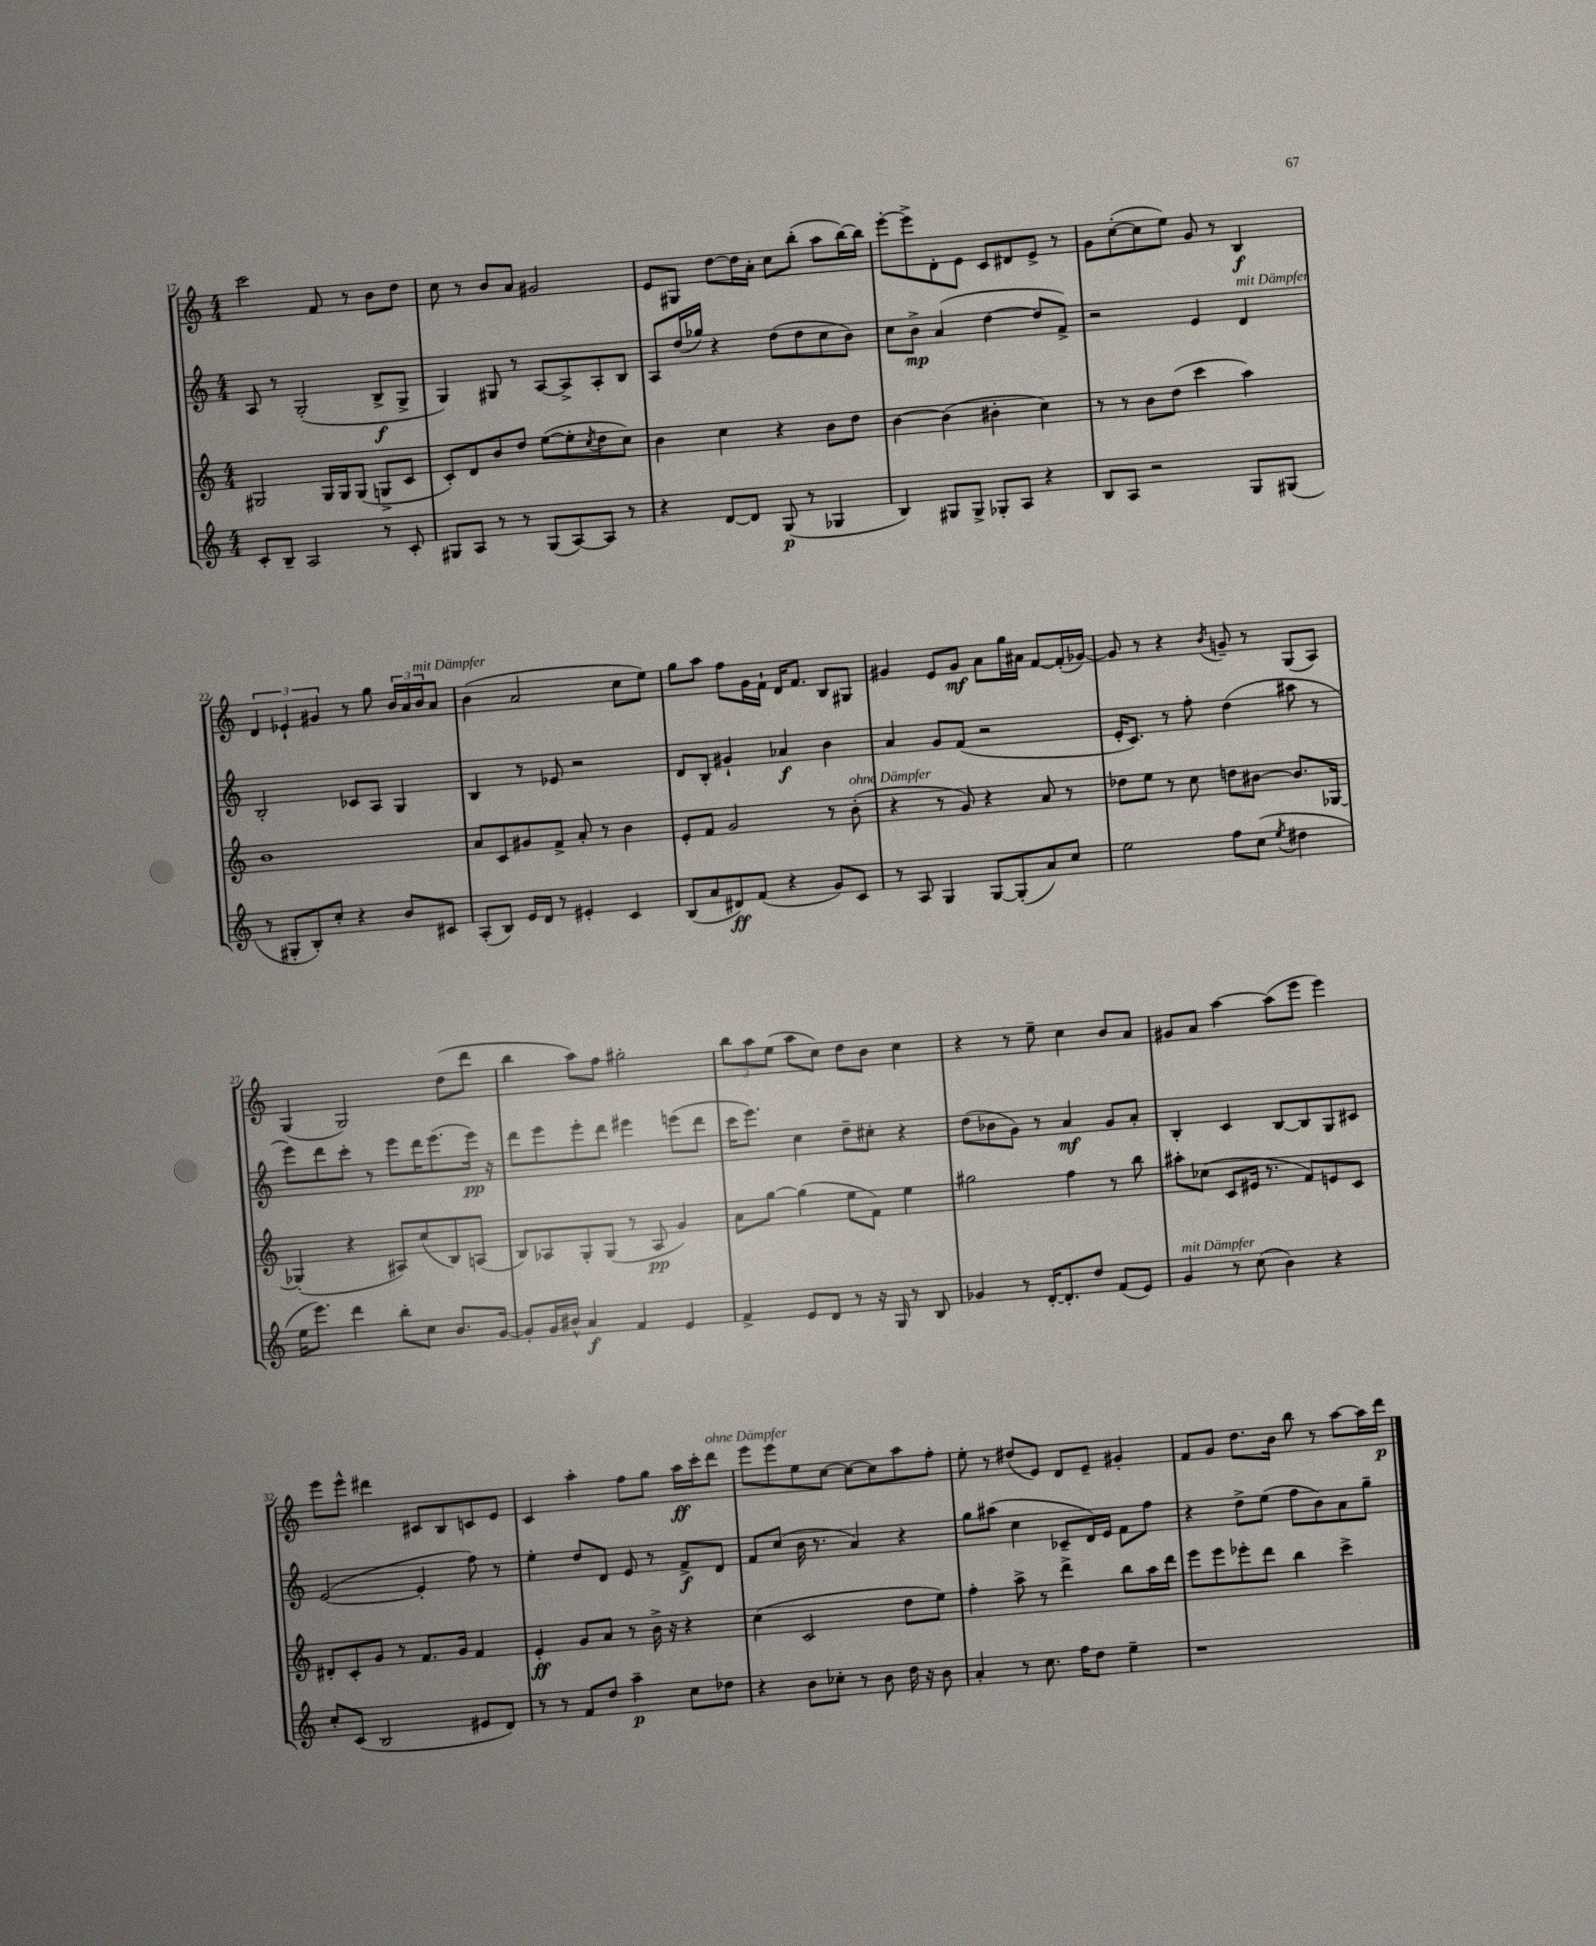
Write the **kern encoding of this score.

**kern	**dynam	**kern	**dynam	**kern	**dynam	**kern	**dynam
*part4	*part4	*part3	*part3	*part2	*part2	*part1	*part1
*staff4	*staff4	*staff3	*staff3	*staff2	*staff2	*staff1	*staff1
*clefG2	*	*clefG2	*	*clefG2	*	*clefG2	*
*k[]	*	*k[]	*	*k[]	*	*k[]	*
*M4/4	*	*M4/4	*	*M4/4	*	*M4/4	*
=17	=17	=17	=17	=17	=17	=17	=17
8c'/L	.	2G#X/	.	8A/	.	2ccc\	.
8B~/J	.	.	.	8r	.	.	.
2A/	.	.	.	(2G'/	.	.	.
.	.	16G#/LL	.	.	.	8f/	.
.	.	16G#/J	.	.	.	.	.
.	.	(8G#/J	.	.	.	8r	.
8r	.	8Gn^/L	.	8B^/L	f	8b\L	.
8c'/	.	8c/J	.	8G^/J	.	8dd\J	.
=18	=18	=18	=18	=18	=18	=18	=18
8G#X/L	.	8c'/L)	.	4G/)	.	8cc\	.
8A/J	.	8d/	.	.	.	8r	.
8r	.	8b/	.	8G#X/	.	8b/L	.
8r	.	8dd/J	.	8r	.	8a/J	.
(8G#/L	.	([8ee\L	.	[8A/L	.	2g#X/	.
[8A/)	.	8ee'\]	.	8A^/]	.	.	.
.	.	8qcc/	.	.	.	.	.
8A/J]	.	8dd\	.	8A'/	.	.	.
8r	.	8cc\J)	.	8B/J	.	.	.
=19	=19	=19	=19	=19	=19	=19	=19
4r	.	4b\	.	8A/L	.	8e/L	.
.	.	.	.	(16dd/L	.	8G#X/J	.
.	.	.	.	16gg-X/JJ)	.	.	.
[8d/L	.	4cc\	.	4r	.	[8dd\L	.
8d/J]	.	.	.	.	.	16dd\L]	.
.	.	.	.	.	.	16a'\JJ	.
(8G/	p	4r	.	(8dd\L	.	8cc\L	.
8r	.	.	.	8dd\	.	(8bb'\J	.
4G-X/	.	8b\L	.	8cc\	.	8aa\L	.
.	.	8dd\J	.	8b\J)	.	[16bb\L)	.
.	.	.	.	.	.	16bb\JJ]	.
=20	=20	=20	=20	=20	=20	=20	=20
4B/)	.	[4b\	.	8cc\L	.	[8eee'\L	.
.	.	.	.	8b^\J	mp	8eee^\]	.
8G#X/L	.	(4b\]	.	(4a/	.	8d'\	.
8G#^/J	.	.	.	.	.	8e\J	.
8G-X'/L	.	4b#X'\	.	[4dd\	.	8c/L	.
8A/J	.	.	.	.	.	8d#X/	.
4r	.	4cc\)	.	8dd/L]	.	8e^/J	.
.	.	.	.	8f^/J)	.	8r	.
=21	=21	=21	=21	=21	=21	=21	=21
8B/L	.	8r	.	2r	.	8g\L	.
8A/J	.	8r	.	.	.	([8cc'\	.
2r	.	8b\L	.	.	.	8cc\]	.
.	.	(8dd\J	.	.	.	8ee\J)	.
.	.	4ccc\	.	4e/	.	8g/	.
.	.	.	.	.	.	8r	.
!	!	!	!	!LO:TX:a:i:t=mit Dämpfer	!	!	!
8G/L	.	4aa\)	.	4d/	.	4B/	f
(8G#X/J	.	.	.	.	.	.	.
!!LO:LB:g=z
=22	=22	=22	=22	=22	=22	=22	=22
8r	.	1b	.	2B'/	.	6d/	.
8G#X'/L	.	.	.	.	.	.	.
.	.	.	.	.	.	6e-X`/	.
8B'/)	.	.	.	.	.	.	.
.	.	.	.	.	.	6g#X/	.
8cc'/J	.	.	.	.	.	.	.
4r	.	.	.	8c-X/L	.	8r	.
.	.	.	.	8A/J	.	8gg\	.
8b/L	.	.	.	4G/	.	24b/LL	.
.	.	.	.	.	.	24a/	.
!	!	!	!	!	!	!LO:TX:a:i:t=mit Dämpfer	!
.	.	.	.	.	.	24b/J	.
8c#X/J	.	.	.	.	.	8a/J	.
=23	=23	=23	=23	=23	=23	=23	=23
(8A'/L	.	8a/L	.	4B/	.	(4b\	.
8B/J)	.	8c/	.	.	.	.	.
16e/LL	.	8g#X/	.	8r	.	2a/	.
16d/JJ	.	.	.	.	.	.	.
8r	.	8f^/J	.	8e-X/	.	.	.
4e#X'/	.	8a'/	.	2r	.	.	.
.	.	8r	.	.	.	.	.
4c/	.	4b\	.	.	.	8cc\L	.
.	.	.	.	.	.	8ee\J)	.
=24	=24	=24	=24	=24	=24	=24	=24
(8B/L	.	8e'/L	.	8d/L	.	8gg\L	.
8a/	.	8f/J	.	8B'/J	.	8aa\J	.
8d#X/)	ff	2g/	.	4g#X`/	.	8ff\L	.
(8f/J	.	.	.	.	.	16g\L	.
.	.	.	.	.	.	16f`\JJ	.
4r	.	.	.	4a-X/	f	16d/KL	.
.	.	.	.	.	.	8.f/J	.
8g/L)	.	8r	.	4b\	.	8B/L	.
!	!	!LO:TX:a:i:t=ohne Dämpfer	!	!	!	!	!
8c/J	.	(8b'\	.	.	.	8G#X/J	.
=25	=25	=25	=25	=25	=25	=25	=25
8r	.	4r	.	4a/	.	4g#X/	.
8A/	.	.	.	.	.	.	.
4G/	.	8r	.	8g/L	.	8e/L	.
.	.	8g/)	.	(8f/J	.	8g#/J	mf
[8G/L	.	4r	.	2r	.	8a\L	.
(8G'/]	.	.	.	.	.	16gg\L	.
.	.	.	.	.	.	16a#X\JJ	.
8a/)	.	8a/	.	.	.	[8f/L	.
8cc/J	.	8r	.	.	.	(16f'/L]	.
.	.	.	.	.	.	[16g-X/JJ)	.
=26	=26	=26	=26	=26	=26	=26	=26
2ee\	.	8dd-X\L	.	16e'/KL	.	8g-/]	.
.	.	.	.	8.c/J)	.	.	.
.	.	8ee\J	.	.	.	8r	.
.	.	8r	.	8r	.	4r	.
.	.	8cc\	.	8ff'\	.	.	.
.	.	.	.	.	.	8qb/	.
8ff\L	.	8ddn\L	.	(4dd\	.	8gn~/	.
(8cc\J	.	[8b#X\J	.	.	.	8r	.
8qee/	.	.	.	.	.	.	.
4dd#X\	.	8.b#/L]	.	8aa#X\	.	(8G/L	.
.	.	.	.	8r	.	8A/J)	.
.	.	[16G-X/Jk	.	.	.	.	.
!!LO:LB:g=z
=27	=27	=27	=27	=27	=27	=27	=27
16ee\KL	.	(4G-X'/]	.	8eee\L)	.	(4G/	.
8.eee\J)	.	.	.	.	.	.	.
.	.	.	.	8ddd\	.	.	.
4ddd\	.	4r	.	8ccc'\J	.	2G/)	.
.	.	.	.	8r	.	.	.
8bb'\L	.	8A#X/L)	.	8eee\L	.	.	.
8cc\J	.	(8cc/	.	16ddd\K	.	.	.
.	.	.	.	(8.eee\	.	.	.
8.b/L	.	8B/)	.	.	.	(8dd\L	.
.	.	(8An/J	.	16eee\Jk)	pp	8ddd\J	.
[16g/Jk	.	.	.	16r	.	.	.
=28	=28	=28	=28	=28	=28	=28	=28
8g'/L]	.	8B/L)	.	8ddd\L	.	4bb\	.
16g/L	.	8A-X/	.	8eee\	.	.	.
16b#X^^/JJ	.	.	.	.	.	.	.
4a/	f	8G'/	.	8eee'\	.	8aa\L)	.
.	.	(8G/J	.	8ddd\J	.	8ff\J	.
4f/	.	8r	.	4eee#X\	.	2gg#X'\	.
.	.	8A-/	pp	.	.	.	.
4e/	.	4g/)	.	(8eeen\L	.	.	.
.	.	.	.	8ddd\J	.	.	.
=29	=29	=29	=29	=29	=29	=29	=29
4f^/	.	8a\L	.	16ccc\KL	.	12bb\L	.
.	.	.	.	8.eee\J)	.	.	.
.	.	.	.	.	.	12aa\	.
.	.	[8gg\J	.	.	.	.	.
.	.	.	.	.	.	(12ee\J	.
8e/L	.	(4gg\]	.	4cc\	.	8aa\L	.
8d/J	.	.	.	.	.	8cc\J)	.
8r	.	8ee\L	.	8dd~\L	.	8dd\L	.
16r	.	8f\J)	.	8cc#X'\J	.	8b\J	.
16G/	.	.	.	.	.	.	.
8r	.	4ee\	.	4r	.	4cc\	.
8B/	.	.	.	.	.	.	.
=30	=30	=30	=30	=30	=30	=30	=30
4g-X/	.	2gg#X\	.	(8dd\L	.	4r	.
.	.	.	.	8b-X\	.	.	.
8r	.	.	.	8g\J)	.	8r	.
[16d'/KL	.	.	.	8r	.	8ee~\	.
8.d'/]	.	.	.	.	.	.	.
.	.	4ff\	.	4a/	mf	4cc\	.
8dd/J	.	.	.	.	.	.	.
(8f/L	.	8r	.	8g/L	.	8b/L	.
8e/J)	.	8bb\	.	8a'/J	.	8a/J	.
=31	=31	=31	=31	=31	=31	=31	=31
!LO:TX:a:i:t=mit Dämpfer	!	!	!	!	!	!	!
4g/	.	8aa#X'\L	.	4B'/	.	8g#X/L	.
.	.	(8cc-X\J	.	.	.	8a/J	.
8r	.	8c/L	.	4c/	.	[4aa\	.
(8cc\	.	16e#X/Jk	.	.	.	.	.
.	.	8.r	.	.	.	.	.
4b\)	.	.	.	[8B/L	.	(8aa\L]	.
.	.	8f/L)	.	8B/]	.	8eee\J	.
4r	.	8en/	.	8G/	.	4eee\)	.
.	.	8c/J	.	8c#X/J	.	.	.
!!LO:LB:g=z
=32	=32	=32	=32	=32	=32	=32	=32
8cc'/L	.	8d#X'/L	.	([2e/	.	8eee\L	.
(8c/J	.	8c'/	.	.	.	8eee^^\J	.
2B/	.	8g/J	.	.	.	4ddd#X\	.
.	.	8r	.	.	.	.	.
.	.	8.f/L	.	4e'/]	.	8c#X/L	.
.	.	.	.	.	.	8B/	.
.	.	16g/Jk	.	.	.	.	.
8e#X/L	.	4f/	.	8ff\)	.	8cn/	.
8d/J)	.	.	.	8r	.	8e/J	.
=33	=33	=33	=33	=33	=33	=33	=33
8r	.	4e'/	ff	4ee'\	.	4c/	.
8r	.	.	.	.	.	.	.
8f/L	.	8g/L	.	8dd/L	.	4aa'\	.
8dd/J	.	8a/J	.	8d/J	.	.	.
4aa~\	p	8r	.	8e/	.	8ff\L	.
.	.	16b^\	.	8r	.	8gg\J	.
.	.	16r	.	.	.	.	.
8cc\L	.	4r	.	8f^/L	f	16aa\LL	ff
.	.	.	.	.	.	16ccc'\J	.
!	!	!	!	!	!	!LO:TX:a:i:t=ohne Dämpfer	!
8dd-X\J	.	.	.	8d/J	.	8ddd\J	.
=34	=34	=34	=34	=34	=34	=34	=34
4r	.	(4cc\	.	8f/L	.	8eee\L	.
.	.	.	.	(8cc/J	.	8eee\	.
8b\L	.	2c/	.	16b\	.	8ee\	.
.	.	.	.	8.r	.	.	.
8cc-X'\J	.	.	.	.	.	[8cc\J	.
8r	.	.	.	4a/)	.	8cc\L_	.
8b\	.	.	.	.	.	8cc\]	.
16dd\	.	8dd\L	.	4r	.	8aa\	.
16r	.	.	.	.	.	.	.
8b\	.	8ee\J)	.	.	.	8ff'\J	.
=35	=35	=35	=35	=35	=35	=35	=35
4a'/	.	4ff'\	.	8gg\L	.	8ee'\	.
.	.	.	.	(8aa#X\J	.	8r	.
8r	.	8aa^\	.	4cc\	.	(8dd#X/L	.
8.cc\	.	8r	.	.	.	8e/J)	.
.	.	4ddd^\	.	8c-X~/L	.	8d/L	.
16ff\KL	.	.	.	.	.	.	.
8dd\J	.	.	.	16d/L)	.	8e~/J	.
.	.	.	.	16e/JJ	.	.	.
4ee~\	.	8bb\L	.	8f\L	.	4g#X'/	.
.	.	16aa\L	.	8ff\J	.	.	.
.	.	16ddd\JJ	.	.	.	.	.
=36	=36	=36	=36	=36	=36	=36	=36
1r	.	8eee\L	.	4r	.	8f/L	.
.	.	8eee\	.	.	.	8g/J	.
.	.	8eee-X'\	.	8dd^\L	.	8.dd\L	.
.	.	8ddd\J	.	(8ee\J	.	.	.
.	.	.	.	.	.	16b\Jk	.
.	.	4bb\	.	8ff\L	.	8bb\	.
.	.	.	.	8b\)	.	8r	.
.	.	4ccc^\	.	8a\	.	[8aa\L	.
.	.	.	.	8gg~\J	.	16aa\L]	.
.	.	.	.	.	.	16ddd\JJ	p
==	==	==	==	==	==	==	==
*-	*-	*-	*-	*-	*-	*-	*-
